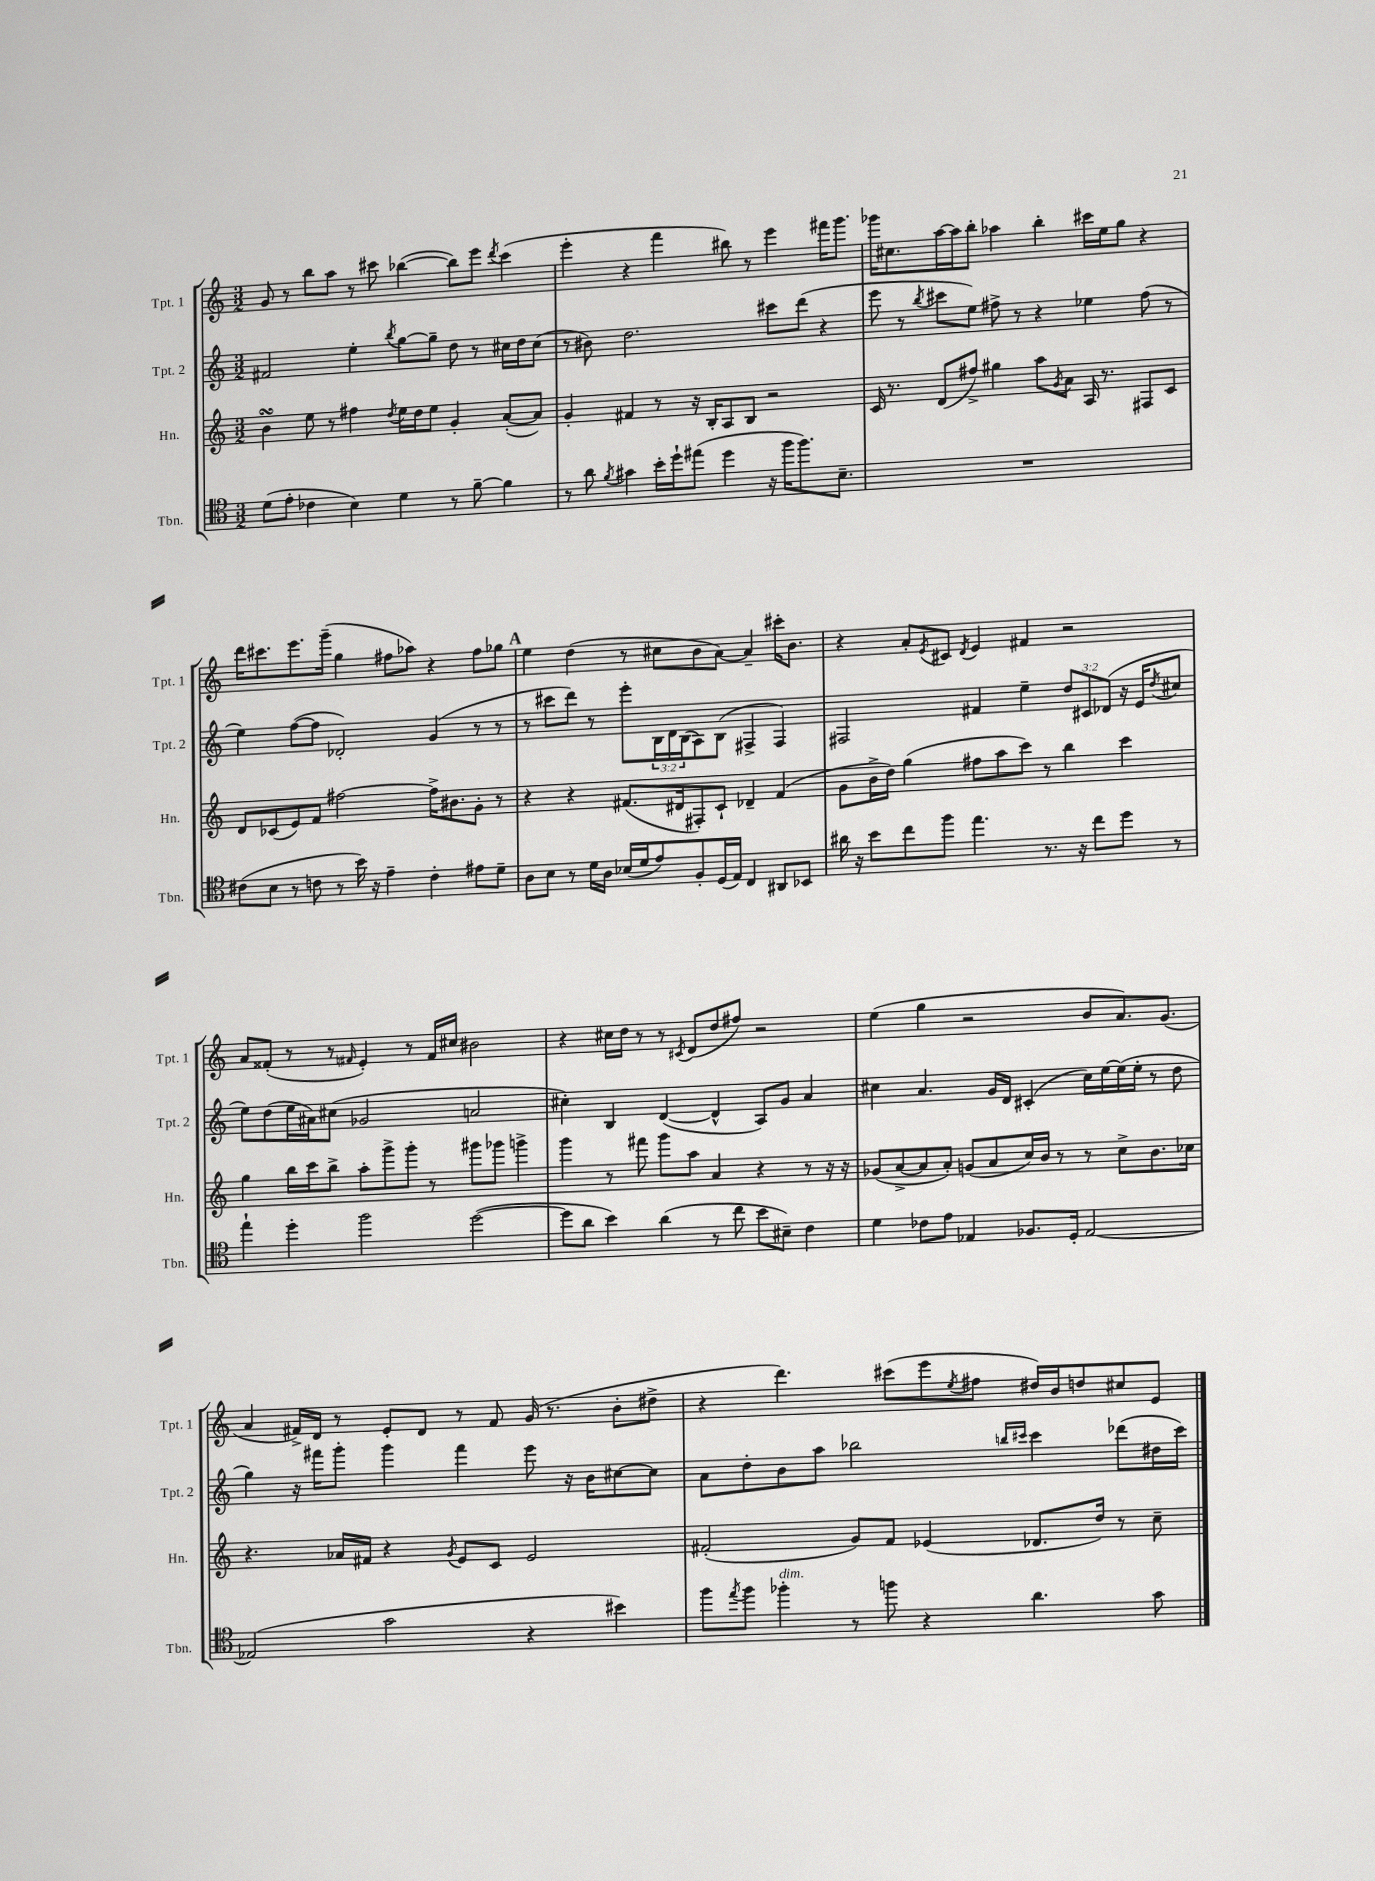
<<
\new StaffGroup <<
\new Staff = "s0" \with { instrumentName = "Tpt. 1" shortInstrumentName = "Tpt. 1" } {
    \clef treble \key c \major \numericTimeSignature \time 3/2
    g'8 r8 b''8 a''8 r8 cis'''8 bes''4~( bes''8) e'''8 \acciaccatura { d'''8 } cis'''4( |
    e'''4-. r4 f'''4 bis''8) r8 e'''4 fis'''16 g'''8. |
    ges'''16 cis''8. a''16~ a''16 b''8-. aes''4 b''4-. cis'''16 e''16 g''8 r4 |
    d'''16 cis'''8. e'''8. g'''16--( g''4 fis''8 aes''8) r4 fis''8 ges''8 |
    \mark \markup { \bold "A" } e''4 d''4( r8 cis''8 b'8 a'8~) a'4-- cis'''16-. b'8. |
    r4 a'8-. \acciaccatura { e'8 } cis'8 \acciaccatura { d'8 } e'4 fis'4 r2 |
    a'8 fisis'8-.( r8 r8 \grace { fis'16 } e'4-.) r8 fis'16 cis''16 bis'2 |
    r4 cis''16 d''16 r8 r8 \acciaccatura { cis'8 } d'8( d''8 fis''8) r2 |
    e''4( g''4 r2 b'8 a'8.) g'8.( |
    a'4 fis'16->) d'16 r8 e'8-. d'8 r8 fis'8 g'16( r8. b'8-. dis''8-> |
    r4 d'''4.) cis'''8( e'''8 \acciaccatura { e''8 } fis''8 dis''16) b'16 d''8 cis''8 e'8 \bar "|." |
}
\new Staff = "s1" \with { instrumentName = "Tpt. 2" shortInstrumentName = "Tpt. 2" } {
    \clef treble \key c \major \numericTimeSignature \time 3/2 \override Staff.TupletNumber.text = #tuplet-number::calc-fraction-text
    fis'2 e''4-. \acciaccatura { b''8 } g''8~ g''8-- d''8 r8 cis''16 d''16 cis''8( |
    r8 bis'8) d''2. cis'''8 d'''8( r4 |
    e'''8 r8 \acciaccatura { b''8 } cis'''8 e''8) fis''8-> r8 r4 ees''4 fis''8( r8 |
    e''4) f''8~( f''8 des'2-.) g'4( r8 r8 |
    \mark \markup { \bold "A" } r8 cis'''8 d'''8) r8 e'''8-. \tuplet 3/2 { b16 d'16 b16( } a8) b8( fis4-> fis4) |
    fis2 fis'4 e''4-- \tuplet 3/2 { d''8 cis'8 des'8( } r16 e'16 \acciaccatura { d''8 } cis''8 |
    e''8) d''8( e''16 ais'16) cis''8( ges'2 a'2 |
    cis''4-.) b4 d'4~( d'4-^ a8) g'8 a'4 |
    cis''4 a'4. g'16 d'16 cis'4-.( cis''16) e''16~ e''16( e''16-. r8 d''8 |
    g''4) r16 fis'''16 g'''8-. g'''4 fis'''4 e'''8 r16 b'16 cis''8~ cis''8 |
    a'8 d''8-. b'8 a''8 bes''2 \grace { b''16 cis'''16 } cis'''4 des'''8( dis''16 cis'''16) \bar "|." |
}
\new Staff = "s2" \with { instrumentName = "Hn." shortInstrumentName = "Hn." } {
    \clef treble \key c \major \numericTimeSignature \time 3/2
    b'4\turn e''8 r8 fis''4 \acciaccatura { d''8 } e''16 d''16 e''8 g'4-. a'8~-.( a'8) |
    g'4-. fis'4 r8 r16 b16-. a8 b8 r2 |
    c'16 r8. d'8( fis''8->) gis''4 a''8 \acciaccatura { g'8 } a'8 a16 r8. fis8 c'8 |
    d'8 ces'8( e'8) f'8 fis''2~ fis''16-> bis'8. g'8-. r8 |
    \mark \markup { \bold "A" } r4 r4 fis'8.( dis'16 fis8-.) c'8-! des'4-- fis'4( |
    g'8 b'16-> d''16) g''4( fis''8 a''8 c'''8) r8 b''4 c'''4 |
    g''4 b''16 c'''16 b''8-> a''8-. g'''8-> g'''8-. r8 gis'''8 ges'''8 g'''4-> |
    g'''4 r8 fis'''8 g'''8 a''8 a'4 r4 r8 r16 r16 |
    ges'8( a'8~-> a'8 a'8-.) g'8( a'8 c''16) b'16 r8 r8 c''8-> b'8. ces''16 |
    r4. aes'16 fis'16 r4 \acciaccatura { g'8 } e'8 c'8 e'2 |
    fis'2-.( g'8) fis'8 ees'4( des'8. d''16) r8 c''8-- \bar "|." |
}
\new Staff = "s3" \with { instrumentName = "Tbn." shortInstrumentName = "Tbn." } {
    \clef tenor \key c \major \numericTimeSignature \time 3/2
    d'8( e'8-. ces'4 b4) d'4 r8 f'8~-- f'4 |
    r8 a'8 \acciaccatura { f'8 } gis'4 b'16-. d''16-! eis''8( d''4 r16 f''16 f''8.) b8.-- |
    R1. |
    cis'8( b8 r8 c'8 r8 b'16) r16 e'4-- c'4-. eis'8 d'8-- |
    \mark \markup { \bold "A" } a8 b8 r8 d'16 a16 bes16( d'16 e'8) f8-. d16( e16) c4 ais,8 bes,8 |
    ais'16 r16 b'8 c''8 f''8 e''4. r8. r16 c''8 d''8 r8 |
    e''4-! d''4-. f''2 d''2~( |
    d''8 a'8 b'4) a'4( r8 c''8 b'8 bis8--) c'4 |
    d'4 ces'8 e'8 ees4 fes8. d16-. ees2~ |
    ees2( g'2 r4 bis'4) |
    f''8 \acciaccatura { e''8 } f''8 fes''4-.^\markup { \italic "dim." } r8 f''8 r4 a'4. g'8 \bar "|." |
}
>>
>>
\layout { \context { \Score \remove "Bar_number_engraver" } }
